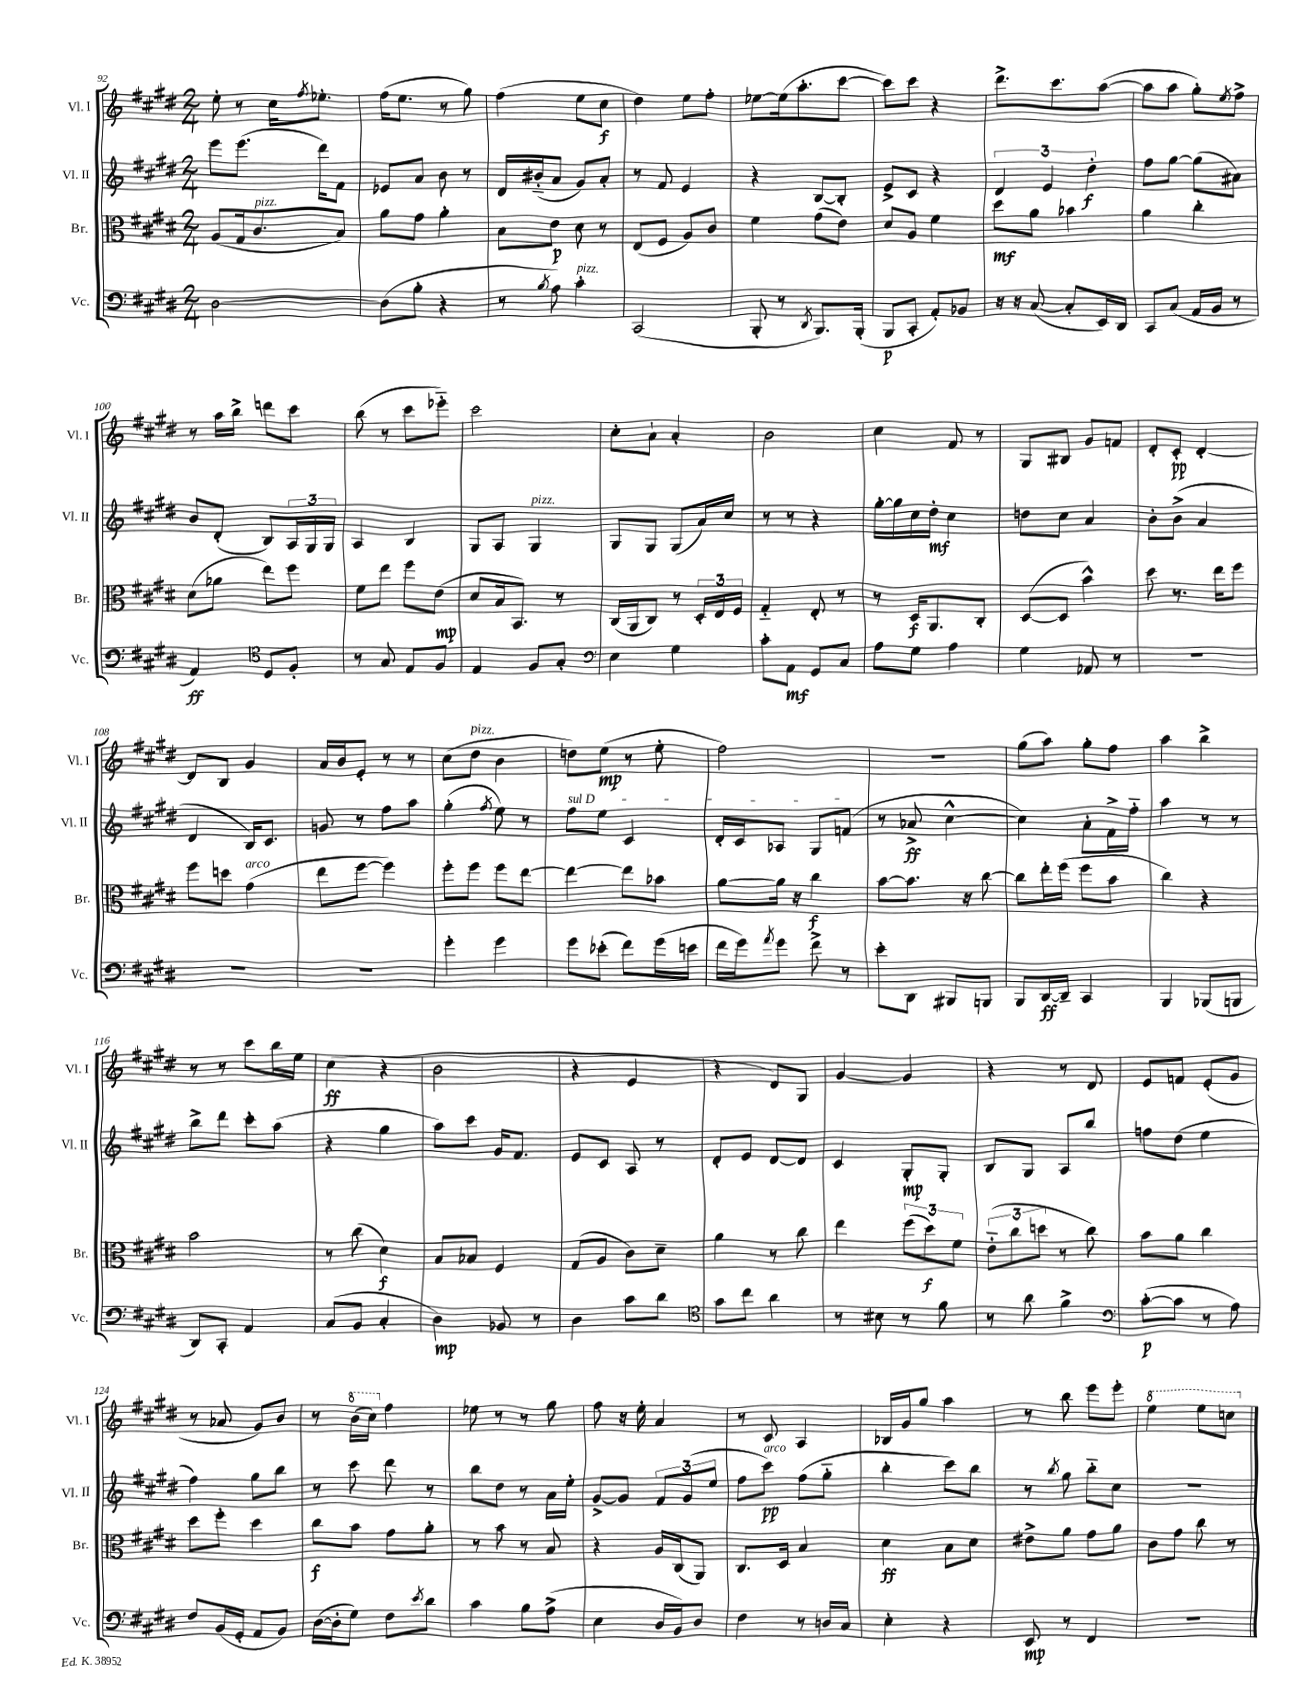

**kern	**kern	**kern	**kern
*staff4	*staff3	*staff2	*staff1
*clefF4	*clefC3	*clefG2	*clefG2
*k[f#c#g#d#]	*k[f#c#g#d#]	*k[f#c#g#d#]	*k[f#c#g#d#]
*M2/4	*M2/4	*M2/4	*M2/4
[2D#	(8A	8eee	8ee'
.	16G#	(8.eee	8r
.	8.c#	.	.
.	.	.	16cc#
.	.	.	8qff#
.	.	16ddd#)	8.ee-'
.	8B)	8f#	.
=	=	=	=
(8D#]	8a	8e-	(16ff#
.	.	.	8.ee
8B'	8g#	8a	.
4r	4a'	8b	8r
.	.	8r	8gg#)
=	=	=	=
8r	8B	16d#	(4ff#
.	.	(16b#'~	.
8qB	.	.	.
8A)	8e	8a	.
4c#'	8d#	8g#)	8ee
.	8r	8a'	8cc#
=	=	=	=
(2CC#	(8E	8r	4dd#)
.	8F#	8f#	.
.	8A)	4e	8ee
.	8c#	.	8ff#'
=	=	=	=
8BBB'	4f#	4r	[8ee-
8r	.	.	(16ee-]
.	.	.	8.aa'
8qDD#	.	.	.
8.BBB)	(8g#	[8B	.
.	8e)	8B']	[8ccc#
(16BBB'	.	.	.
=	=	=	=
8BBB	8d#	8e^	8ccc#])
8CC#'	8A	8c#	8ccc#
8AA')	4f#	4r	4r
8BB-	.	.	.
=	=	=	=
16r	8dd#	6d#	8.ddd#^
16r	.	.	.
([8C#	8a	.	.
.	.	6e	.
.	.	.	8.ccc#
8C#']	4b-	.	.
.	.	6dd#'	.
16EE)	.	.	([8aa
16DD#	.	.	.
=	=	=	=
8CC#	4a	8ff#	8aa]
(8C#	.	[8gg#	8aa
16AA	4cc#'	(8gg#]	8gg#')
16BB	.	.	.
.	.	.	8qee
8r	.	8a#)	8ff#^
=	=	=	=
4AA)	(8d#	8b	8r
.	8a-	(8d#'	16aa
.	.	.	16bb^
*clefC4	*	*	*
8D#	8ee)	8B)	8ddd
8F#'	8ff#	24A	8ccc#
.	.	24G#	.
.	.	24G#	.
=	=	=	=
8r	8f#	4A	(8bb
8G#	8ee	.	8r
8E	8ff#	4B	8ccc#
8F#	(8e	.	8eee-'~)
=	=	=	=
4E	8d#	8G#	2ccc#
.	16B	8A	.
.	8.BB)	.	.
8F#	.	4G#	.
8G#'	8r	.	.
=	=	=	=
*clefF4	*	*	*
4E	(16C#	8G#	8cc#'
.	16AA	.	.
.	8C#)	8G#	8a`
4G#	8r	(8G#	4a'
.	24D#'	16a)	.
.	24E	.	.
.	.	16cc#	.
.	24F#	.	.
=	=	=	=
8c#'	4G#'~	8r	2b
8AA	.	8r	.
8GG#	8E'	4r	.
8C#	8r	.	.
=	=	=	=
8A	8r	[16gg#'	4cc#
.	.	16gg#]	.
8G#	16D#	16cc#	.
.	8.AA	16dd#'	.
4A	.	4cc#	8f#
.	8C#'	.	8r
=	=	=	=
4G#	([8D#	8dd	8G#
.	8D#]	8cc#	8B#
8AA-	4b^^)	4a	8g#
8r	.	.	8f
=	=	=	=
2r	8dd#	8b'	8d#'
.	8.r	(8b^	8c#'
.	.	4a	[4d#'
.	16ee	.	.
.	8ff#	.	.
=	=	=	=
2r	8ff#	4d#	8d#]
.	8dd	.	8B
.	(4g#	16B)	4g#
.	.	8.c#	.
=	=	=	=
2r	8ee	8g	16a
.	.	.	16b
.	[8ff#	8r	8e'
.	4ff#])	8ff#	8r
.	.	8aa	8r
=	=	=	=
4g#'	8ff#'	(4gg#'	(8cc#
.	8ff#	.	8dd#
.	.	8qff#	.
4g#	8ff#	8ee)	4b
.	[8ee	8r	.
=	=	=	=
8g#	4ee_	8ff#	8dd)
(8e-'	.	8ee	(8ee
8f#)	8ee]	4c#	8r
(16g#	8b-	.	8ee'
16e	.	.	.
=	=	=	=
16f#	[8a	16d#'	2ff#)
16g#)	.	16c#	.
8qa	.	.	.
8g#	16a]	8A-	.
.	16r	.	.
8f#^	4cc#	8G#	.
8r	.	(8f	.
=	=	=	=
8e'	[8b	8r	2r
8DD#	8.b]	8a-^	.
8BBB#	.	[4cc#^^	.
.	16r	.	.
8BBB	[8cc#	.	.
=	=	=	=
8BBB	8cc#]	4cc#])	(8gg#
[16DD#	16ee'	.	8aa)
16DD#~]	(16ff#	.	.
4CC#	8ff#	8a'	8gg#'
.	8b	16f#^	8ff#
.	.	16ff#'~	.
=	=	=	=
4BBB	4cc#)	4aa	4aa
(8BBB-	4r	8r	4bb^
8BBB	.	8r	.
=	=	=	=
8DD#)	2b	8bb^	8r
8CC#'	.	8ddd#	8r
4AA	.	8ccc#'	8ccc#
.	.	(8aa	16bb
.	.	.	16ee
=	=	=	=
(8C#	8r	4r	(4cc#
8BB	(8cc#	.	.
4C#'	4d#)	4gg#	4r
=	=	=	=
4D#)	8B	8aa)	2b
.	8B-	8ccc#	.
8BB-	4F#	16g#	.
.	.	8.f#	.
8r	.	.	.
=	=	=	=
4D#	(8G#	8e	4r
.	8A	8c#	.
8c#	8c#)	8A	4e
8d#	8d#~	8r	.
=	=	=	=
*clefC4	*	*	*
8g#	4a	8d#'	4r
8cc#	.	8e	.
4a	8r	[8d#	8d#)
.	8cc#	8d#]	8G#
=	=	=	=
8r	4ee	4c#	[4g#
8B#	.	.	.
8r	(12ff#	8G#'	4g#]
.	12dd#)	.	.
8f#	.	8G#'	.
.	12f#	.	.
=	=	=	=
8r	(12e'~	8B	4r
.	12cc#	.	.
8a	.	8G#	.
.	12dd	.	.
4f#^	8r	8A	8r
.	8cc#)	8bb	8d#
=	=	=	=
*clefF4	*	*	*
([8c#'	8b	8ff	8e
8c#]	8a	(8dd#	8f
8r	4cc#	4ee	(8e'
8A)	.	.	8g#
=	=	=	=
8F#	8dd#	4ff#)	8r
(16BB	8ff#'	.	8a-
16GG#'	.	.	.
8AA	4dd#	8gg#	8g#)
8BB)	.	8bb	8b
=	=	=	=
([16D#	8cc#	8r	8r
16D#']	.	.	.
8G#)	8b	8ccc#	(16bb
.	.	.	16ccc#)
8F#	8g#	8ddd#	4ff#
8qe	.	.	.
8d#	8a'	8r	.
=	=	=	=
4c#	8r	8bb	8ee-
.	8b	8dd#	8r
8B	8r	8r	8r
(8A^	8B	16a	8gg#
.	.	16ee'	.
=	=	=	=
4E	4r	[8g#^	8ff#
.	.	8g#]	16r
.	.	.	16ee'
16D#	16A	12f#	4a
16BB)	(16C#	.	.
.	.	(12g#	.
8D#	8AA)	.	.
.	.	12ee	.
=	=	=	=
4F#	8.C#	8ff#	8r
.	.	8ccc#)	8c#
.	16D#	.	.
8r	4B	(8ff#	4A
16D	.	8gg#'~	.
16C#	.	.	.
=	=	=	=
4E'	4d#	4bb'	16B-
.	.	.	16g#
.	.	.	8gg#
4r	8B	8ccc#)	4aa
.	8d#	8bb	.
=	=	=	=
8EE	8e#^	8r	8r
.	.	8qbb	.
8r	8a	8gg#	8bb
4FF#	8g#	8bb'~	8eee
.	8a	8cc#	8eee'
=	=	=	=
2r	8c#	2r	4eee
.	8g#	.	.
.	8cc#	.	8eee
.	8r	.	8ccc
==	==	==	==
*-	*-	*-	*-
